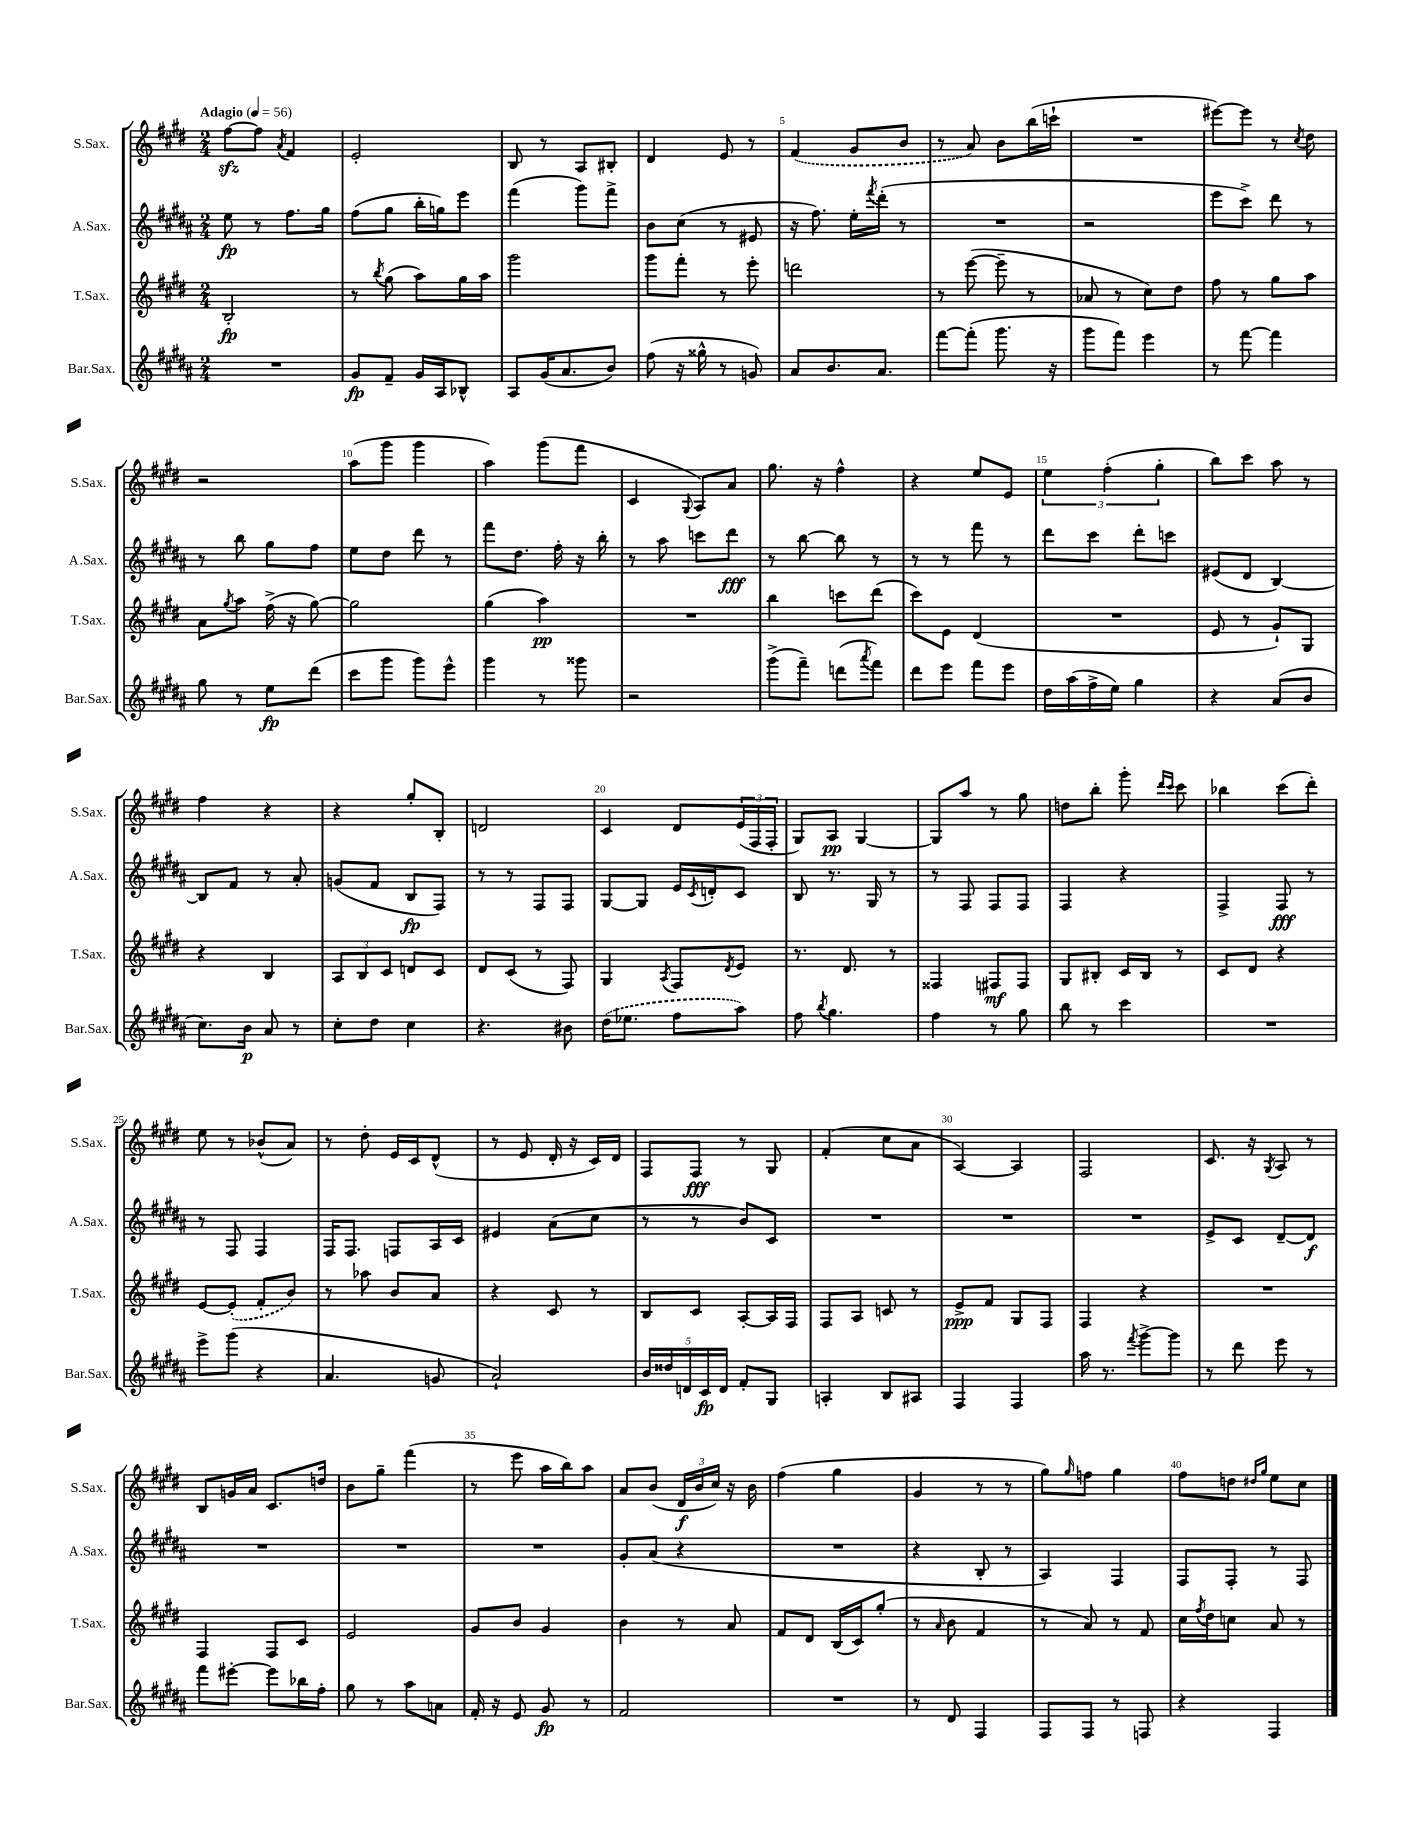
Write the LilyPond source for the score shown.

<<
\new StaffGroup <<
\new Staff = "s0" \with { instrumentName = "S.Sax." shortInstrumentName = "S.Sax." } {
    \clef treble \key e \major \numericTimeSignature \time 2/4 \tempo "Adagio" 4 = 56
    fis''8~\sfz fis''8 \acciaccatura { a'8 } fis'4 |
    e'2-. |
    b8 r8 a8 bis8-. |
    dis'4 e'8 r8 |
    \once \slurDashed fis'4( gis'8 b'8 |
    r8 a'8) b'8 b''16( c'''16-! |
    R2 |
    eis'''8~) eis'''8 r8 \acciaccatura { cis''8 } dis''8 |
    r2 |
    a''8( gis'''8 gis'''4 |
    a''4) gis'''8( fis'''8 |
    cis'4 \appoggiatura { gis8 } a8) a'8 |
    gis''8. r16 fis''4-^ |
    r4 e''8 e'8 |
    \tuplet 3/2 { e''4 fis''4-.( gis''4-. } |
    b''8) cis'''8 a''8 r8 |
    fis''4 r4 |
    r4 gis''8-. b8-. |
    d'2 |
    cis'4 dis'8 \tuplet 3/2 { e'16( fis16 fis16-. } |
    gis8) a8\pp gis4~ |
    gis8 a''8 r8 gis''8 |
    d''8 b''8-. gis'''8-. \grace { dis'''16 cis'''16 } cis'''8 |
    bes''4 cis'''8( dis'''8-.) |
    e''8 r8 bes'8-^( a'8) |
    r8 dis''8-. e'16 cis'16 dis'8-^( |
    r8 e'8 dis'16-. r16 cis'16) dis'16 |
    fis8 fis8\fff r8 gis8 |
    fis'4-.( cis''8 a'8 |
    a4~) a4 |
    fis2 |
    cis'8. r16 \acciaccatura { gis8 } a8 r8 |
    b8 g'16 a'16 cis'8. d''16 |
    b'8 gis''8-- fis'''4( |
    r8 e'''8 a''16 b''16) a''8 |
    a'8 b'8( \tuplet 3/2 { dis'16\f b'16 cis''16) } r16 b'16 |
    fis''4( gis''4 |
    gis'4 r8 r8 |
    gis''8) \grace { gis''16 } f''8 gis''4 |
    fis''8 d''8 \grace { dis''16 gis''16 } e''8 cis''8 \bar "|." |
}
\new Staff = "s1" \with { instrumentName = "A.Sax." shortInstrumentName = "A.Sax." } {
    \clef treble \key b \major \numericTimeSignature \time 2/4
    e''8\fp r8 fis''8. gis''16 |
    fis''8( gis''8 b''16-. g''16) e'''8 |
    fis'''4( gis'''8) fis'''8-> |
    b'8 cis''8( r8 eis'8 |
    r16 fis''8.) e''16-. \acciaccatura { fis'''8 } dis'''16-.( r8 |
    R2 |
    r2 |
    e'''8 cis'''8->) dis'''8 r8 |
    r8 b''8 gis''8 fis''8 |
    e''8 dis''8 dis'''8 r8 |
    fis'''8 dis''8. fis''16-. r16 b''16-. |
    r8 ais''8 c'''8 dis'''8\fff |
    r8 b''8~ b''8 r8 |
    r8 r8 fis'''8 r8 |
    dis'''8 cis'''8 dis'''8-. c'''8 |
    eis'8( dis'8 b4~) |
    b8 fis'8 r8 ais'8-. |
    g'8( fis'8 b8\fp fis8) |
    r8 r8 fis8 fis8 |
    gis8~ gis8 e'16 \acciaccatura { cis'8 } d'16-. cis'8 |
    b8 r8. gis16 r8 |
    r8 fis8 fis8 fis8 |
    fis4 r4 |
    fis4-> fis8\fff r8 |
    r8 fis8 fis4 |
    fis16 fis8. f8 ais16 cis'16 |
    eis'4 ais'8( cis''8 |
    r8 r8 b'8) cis'8 |
    R2 |
    R2 |
    R2 |
    e'8-> cis'8 dis'8~-- dis'8\f |
    R2 |
    R2 |
    R2 |
    gis'8-. ais'8( r4 |
    R2 |
    r4 b8-. r8 |
    ais4) fis4 |
    fis8 fis8-. r8 fis8 \bar "|." |
}
\new Staff = "s2" \with { instrumentName = "T.Sax." shortInstrumentName = "T.Sax." } {
    \clef treble \key e \major \numericTimeSignature \time 2/4
    b2-.\fp |
    r8 \acciaccatura { b''8 } gis''8( a''8) gis''16 a''16 |
    gis'''2 |
    gis'''8 fis'''8-. r8 e'''8-. |
    d'''2 |
    r8 e'''8~( e'''8-- r8 |
    aes'8 r8 cis''8) dis''8 |
    fis''8 r8 gis''8 a''8 |
    a'8 \acciaccatura { gis''8 } a''8 fis''16->( r16 gis''8~) |
    gis''2 |
    gis''4( a''4\pp) |
    R2 |
    b''4 c'''8 dis'''8( |
    cis'''8) e'8 dis'4( |
    R2 |
    e'8 r8 gis'8-!) gis8 |
    r4 b4 |
    \tuplet 3/2 { a8 b8 cis'8 } d'8 cis'8 |
    dis'8 cis'8( r8 fis8) |
    gis4 \acciaccatura { a8 } fis8 \acciaccatura { dis'8 } e'8 |
    r8. dis'8. r8 |
    fisis4 fis8\mf fis8 |
    gis8 bis8-. cis'16 bis16 r8 |
    cis'8 dis'8 r4 |
    e'8~ \once \slurDashed e'8-.( fis'8-. b'8) |
    r8 aes''8 b'8 a'8 |
    r4 cis'8 r8 |
    b8 cis'8 a8~-. a16 fis16 |
    fis8 a8 c'8 r8 |
    e'8->\ppp fis'8 gis8 fis8 |
    fis4 r4 |
    R2 |
    fis4 fis8 cis'8 |
    e'2 |
    gis'8 b'8 gis'4 |
    b'4 r8 a'8 |
    fis'8 dis'8 b16( cis'16) gis''8-.( |
    r8 \grace { a'16 } b'8 fis'4 |
    r8 a'8) r8 fis'8 |
    cis''16 \acciaccatura { fis''8 } dis''16 c''8 a'8 r8 \bar "|." |
}
\new Staff = "s3" \with { instrumentName = "Bar.Sax." shortInstrumentName = "Bar.Sax." } {
    \clef treble \key b \major \numericTimeSignature \time 2/4
    R2 |
    gis'8\fp fis'8-- gis'16 ais16 bes8-^ |
    ais8 gis'16( ais'8. b'8) |
    fis''8( r16 gisis''16-^ r8 g'8) |
    ais'8 b'8. ais'8. |
    fis'''8~ fis'''8-.( gis'''8. r16 |
    gis'''8 fis'''8) e'''4 |
    r8 fis'''8~ fis'''4 |
    gis''8 r8 e''8\fp dis'''8( |
    cis'''8 gis'''8 gis'''8) e'''8-^ |
    gis'''4 r8 gisis'''8 |
    r2 |
    gis'''8->( fis'''8--) d'''8( \acciaccatura { ais'''8 } fis'''8) |
    dis'''8 e'''8 fis'''8 e'''8 |
    dis''16 ais''16( fis''16-> e''16) gis''4 |
    r4 ais'8( b'8 |
    cis''8.) b'16\p ais'8 r8 |
    cis''8-. dis''8 cis''4 |
    r4. bis'8 |
    \once \slurDashed dis''16( ees''8. fis''8 ais''8) |
    fis''8 \acciaccatura { b''8 } gis''4. |
    fis''4 r8 gis''8 |
    b''8 r8 cis'''4 |
    R2 |
    e'''8-> gis'''8( r4 |
    ais'4. g'8 |
    ais'2-!) |
    \tuplet 5/4 { b'16 disis''16 d'16 cis'16\fp d'16 } fis'8-. gis8 |
    a4-. b8 ais8 |
    fis4 fis4 |
    ais''16 r8. \acciaccatura { fis'''8 } gis'''8~-> gis'''8 |
    r8 dis'''8 e'''8 r8 |
    fis'''8 eis'''8~-. eis'''8 bes''16 fis''16-. |
    gis''8 r8 ais''8 a'8 |
    fis'16-. r16 e'8 gis'8\fp r8 |
    fis'2 |
    R2 |
    r8 dis'8 fis4 |
    fis8 fis8 r8 f8 |
    r4 fis4 \bar "|." |
}
>>
>>
\layout { \context { \Score \override BarNumber.break-visibility = ##(#f #t #t) barNumberVisibility = #(every-nth-bar-number-visible 5) } }
